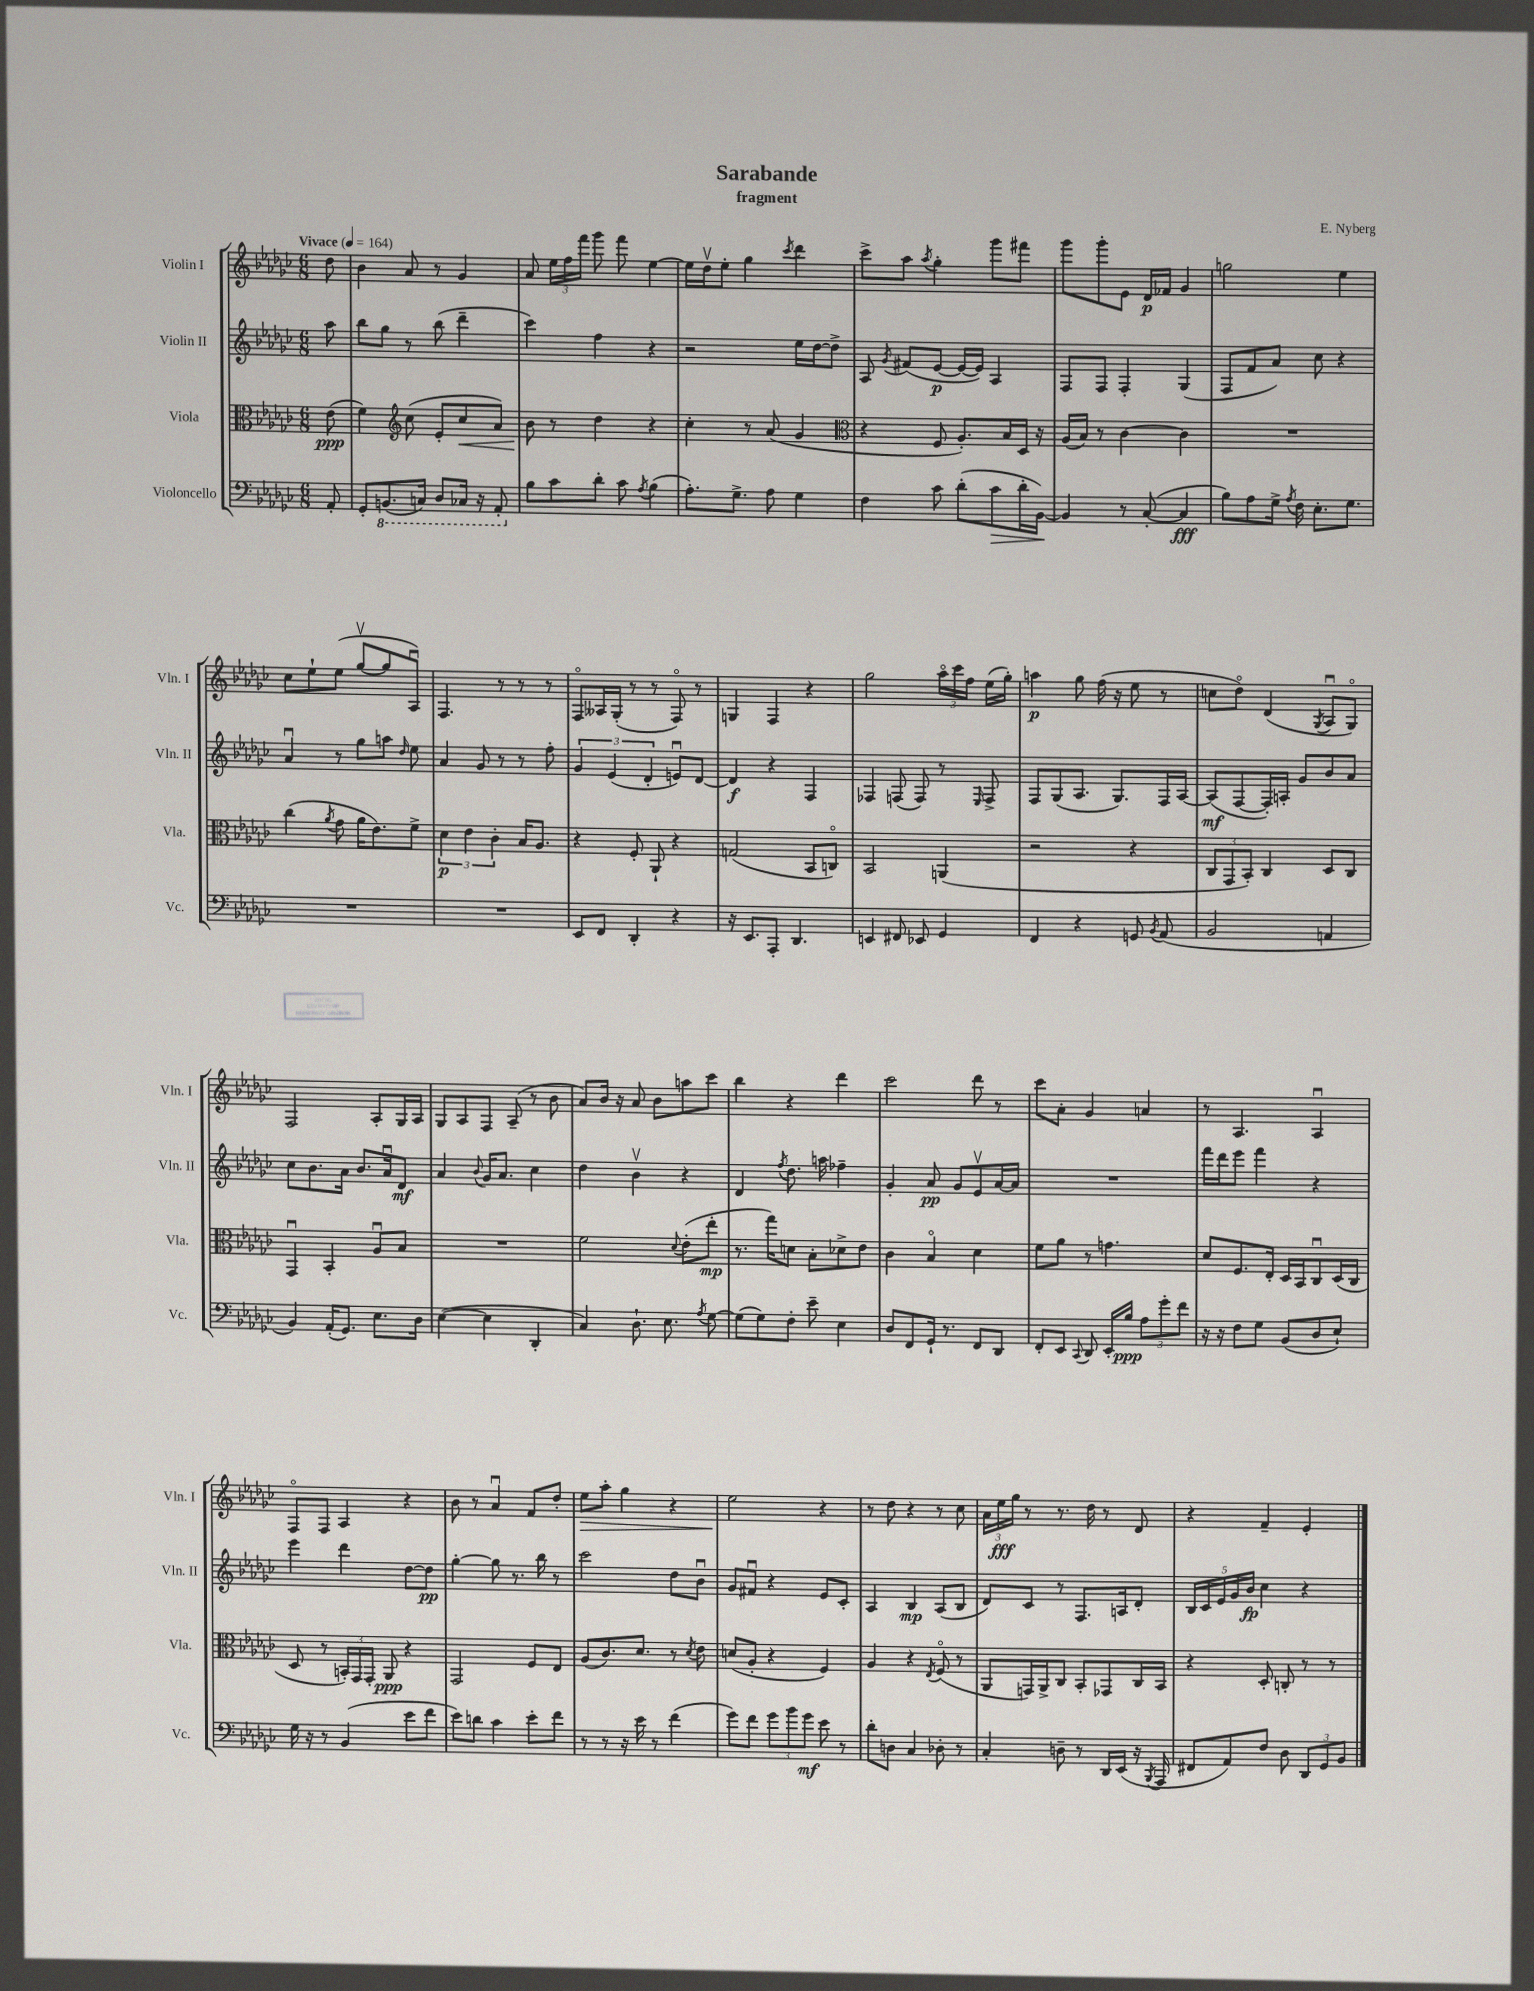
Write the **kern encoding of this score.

**kern	**kern	**kern	**kern
*staff4	*staff3	*staff2	*staff1
*clefF4	*clefC3	*clefG2	*clefG2
*k[b-e-a-d-g-c-]	*k[b-e-a-d-g-c-]	*k[b-e-a-d-g-c-]	*k[b-e-a-d-g-c-]
*M6/8	*M6/8	*M6/8	*M6/8
*MM164	*MM164	*MM164	*MM164
8AA-'/	(8e-\	8aa-\	8dd-\
=	=	=	=
8GG-'/L	4f\)	8bb-\L	4b-\
(8.BBB/	.	8gg-\J	.
*	*clefG2	*	*
.	(8cc-\	8r	8a-/
16CC/Jk)	.	.	.
8DD-/L	8e-'/L	(8bb-\	8r
16CC-/Jk	8cc-/	4ddd-~\	4g-/
16r	.	.	.
8AAA-'/	8a-/J)	.	.
=	=	=	=
8B-\L	8b-\	4ccc-\)	8a-/
8c-\	8r	.	24ee-\LL
.	.	.	24ff\
.	.	.	24fff\JJ
8d-'\J	4dd-\	4ff\	8ggg-\
8c-\	.	.	8fff\
8qA-/	.	.	.
(4B-\	4r	4r	[4ee-\
=	=	=	=
8.A-'\L)	4cc-'\	2r	16ee-\]LL
.	.	.	16dd-v\J
.	.	.	8ee-'\J
8.G-^\J	.	.	.
.	8r	.	4gg-\
8A-\	(8a-/	.	.
.	.	.	8qccc-/
4G-\	4g-/	16ee-\LL	4ddd-\
.	.	[16dd-\J	.
.	.	8dd-^\]J	.
=	=	=	=
*	*clefC3	*	*
4F\	4r	8A-/	8ccc-^\L
.	.	8qg-/	.
.	.	(8f#/L	8aa-\J
.	.	.	8qaa-/
8c-\	8F/	[8e-/J	4gg-'\
(8d-'\L	8.A-'/L)	16e-/_LL	.
.	.	16e-/]JJ)	.
8c-\	.	4A-/	8ggg-\L
.	16B-/L	.	.
16d-'\L	16D-/JJ	.	8fff#\J
[16BB-\JJ)	16r	.	.
=	=	=	=
4BB-/]	(16A-/LL	8F/L	8ggg-\L
.	16B-/JJ)	.	.
.	8r	8F/J	8ggg-'\
8r	[4c-\	4F'/	8e-\J
([8C-'/	.	.	16d-/LL
.	.	.	16f-/JJ
4C-/]	4c-\]	(4G-/	4g-/
=	=	=	=
8B-\L)	2.r	8F/L	2gg\
8A-\	.	8f/	.
16G-^\Jk	.	8a-/J)	.
8qA-/	.	.	.
16F\	.	.	.
8.E-'\L	.	8cc-\	.
.	.	4r	4ee-\
8.G-\J	.	.	.
=	=	=	=
2.r	(4cc-\	4a-u/	8cc-\L
.	.	.	8ee-`\
.	8qa-/	.	.
.	8g-\	8r	(8ee-\J
.	16a-\LK	8gg-\L	[8gg-v/L
.	8.e-\)	.	.
.	.	8aa\J	8gg-/]
.	.	16qqdd-/	.
.	8f^\J	8ee-\	8A-u/J)
=	=	=	=
2.r	6d-\	4a-/	4.F/
.	6e-\	.	.
.	.	8g-/	.
.	6c-'\	.	.
.	.	8r	8r
.	16B-/LK	8r	8r
.	8.A-/J	.	.
.	.	8ff'\	8r
=	=	=	=
8EE-/L	4r	6g-/	8Fo/L
8FF/J	.	.	16A--/L
.	.	(6e-/	.
.	.	.	(16G-'/JJ
4DD-'/	8F'/	.	8r
.	.	6d-'/	.
.	8AA-`/	.	8r
4r	4r	8eu/L)	8Fo/)
.	.	[8d-/J	8r
=	=	=	=
16r	(2G/	4d-/]	4G/
8.EE-/L	.	.	.
8AAA-'/J	.	4r	4F/
4.DD-/	.	.	.
.	8BB-/L	4F/	4r
.	8Co/J)	.	.
=	=	=	=
4EE/	2BB-/	4F-/	2gg-\
8FF#/	.	(8F/	.
8EE-/	.	8F/)	.
4GG-/	(4AA/	8r	24aa-o\LL
.	.	.	24ccc-\
.	.	.	24ff\JJ
.	.	16qqE-/	.
.	.	8F^/	(16ee-\LL
.	.	.	16gg-'\JJ)
=	=	=	=
4FF/	2r	8F/L	4aa\
.	.	(8G-/	.
4r	.	8.A-/J	8gg-\
.	.	.	(16ff\
.	.	8.G-/L)	16r
8GG/	4r	.	8ee-\
8qBB-/	.	.	.
(8AA-/	.	16F/L	8r
.	.	[16A-/JJ	.
=	=	=	=
2BB-/	12C-/L	(8A-/]L	8cc\L
.	12GG-/	.	.
.	.	[8F/	8dd-o\J)
.	12BB-'/J)	.	.
.	4C-/	16F'/]L)	(4d-/
.	.	16A'/JJ	.
.	.	8g-/L	.
.	.	.	8qG-/
4AA/	8D-/L	8b-/	8A-u/L
.	8C-/J	8a-/J	8G-o/J)
=	=	=	=
4BB-/)	4GG-u/	8cc-\L	2F/
.	.	8.b-\	.
(16AA-'/LK	4BB-'/	.	.
8.GG-/J)	.	16a-\Jk	.
.	.	8.b-/L	.
8.E-\L	8A-u/L	.	8A-'/L
.	.	16a-u/k	.
.	8B-/J	8d-/J	16G-/L
16D-\Jk	.	.	16A-/JJ
=	=	=	=
([4E-\	2.r	4a-/	8G-/L
.	.	.	8A-/
.	.	8qqb-/	.
4E-\]	.	16g-/LK	8F/J
.	.	8.a-/J	.
.	.	.	(8A-~/
4DD-'/	.	4cc-\	8r
.	.	.	8b-\
=	=	=	=
4C-/)	2f\	4dd-\	8a-/L)
.	.	.	16b-/Jk
.	.	.	16r
8.D-`\	.	4b-v\	8a-/
.	.	.	8b-\L
8.E-\	.	.	.
.	8qqd-/	.	.
.	(8e-'\L	4r	8aa\
8qA-/	.	.	.
[8G-\	8ee-'\J	.	8ccc-\J
=	=	=	=
(8G-\]L	8.r	4d-/	4bb-\
8G-\)	.	.	.
.	16gg-\LK)	.	.
.	.	8qff/	.
8F'\J	8d\J	8.dd-\	4r
8e-~\	8B-'\L	.	.
.	.	16aa\	.
4E-\	8d-^\	4ff-~\	4ddd-\
.	8e-\J	.	.
=	=	=	=
8D-/L	4c-\	4g-'/	2ccc-\
8FF/	.	.	.
16GG-`/Jk	4B-o/	8a-/	.
8.r	.	.	.
.	.	8g-/L	.
8FF/L	4d-\	8e-v/	8ddd-\
8DD-/J	.	[16a-/L	8r
.	.	16a-/]JJ	.
=	=	=	=
8FF'/L	8f\L	2.r	8ccc-\L
8EE-/J	8a-\J	.	8a-'\J
8qqCC-/	.	.	.
8DD-/	8r	.	4g-/
16EE-'/LL	4.g\	.	.
16B-/JJ	.	.	.
12A-\L	.	.	4a/
12g-'\	.	.	.
12f\J	.	.	.
=	=	=	=
16r	8d-/L	16fff\LL	8r
16r	.	16ddd-\J	.
8F\L	8.F/	8eee-\J	4.A-/
8G-\J	.	4fff\	.
.	16E-'/Jk	.	.
(8BB-/L	16D-/LL	.	.
.	16BB-/J	.	.
8D-/	8C-u/	4r	4A-u/
8E-`/J)	(16D-/L	.	.
.	16C-/JJ	.	.
=	=	=	=
16G-\	8D-/	4eee-\	8Fo/L
16r	.	.	.
8r	8r	.	8F/J
(4BB-/	24BB'/LL)	4ddd-\	4A-/
.	24GG-/	.	.
.	24GG-'/JJ	.	.
.	8AA-/	.	.
8e-\L	4r	[8dd-\L	4r
8f\J	.	8dd-\]J	.
=	=	=	=
8e-\L)	2GG-/	[4gg-'\	8b-\
8d\J	.	.	8r
4c-\	.	8gg-\]	4a-u/
.	.	8.r	.
8e-'\L	8F/L	.	8f/L
.	.	16bb-\	.
8f\J	8E-/J	8r	8dd-'/J
=	=	=	=
8r	(8A-/L	2ccc-\	8ee-\L
8r	8.c-/)	.	8aa-'\J
16r	.	.	4gg-\
16e-\	8.d-/J	.	.
8r	.	.	.
(4f\	8r	8dd-\L	4r
.	8qd-/	.	.
.	8e-\	8b-u\J	.
=	=	=	=
8g-\L)	(8d/L	8g-/L	2ee-\
8f\J	8A-'/J	8f#u/J	.
12g-\L	4r	4r	.
12b-\	.	.	.
12g-\J	.	.	.
8e-\	4F/)	8e-/L	4r
8r	.	8c-'/J	.
=	=	=	=
8d-'\L	4A-/	4A-/	8r
8D\J	.	.	8dd-\
4C-/	4r	4B-/	4r
.	8qE-/	.	.
8D-'\	(8Fo/	(8A-/L	8r
8r	8r	8B-/J	8cc-\
=	=	=	=
4C-'/	8AA-/L	8d-/L)	24a-\LL
.	.	.	24ee-\
.	.	.	24gg-\JJ
.	16GG/L)	8c-/J	8r
.	16AA-^/J	.	.
8D~\	8C-/J	8r	8.r
8r	8BB-'/L	8.F/L	.
.	.	.	16dd-\
16DD-/LL	8GG-/	.	8r
(16EE-/JJ	.	16A/k	.
16r	16C-/L	8d-'/J	8d-/
8qBBB-/	.	.	.
16AAA-/	16BB-/JJ	.	.
=	=	=	=
8FF#/L	4r	20B-/LL	4r
.	.	20c-/	.
.	.	20e-/	.
8AA-/)	.	.	.
.	.	20g-/	.
.	.	20b-/JJ	.
8F/J	8D-'/	4cc-\	4f~/
8D-\	8C'/	.	.
12DD-/L	8r	4r	4e-'/
12GG-/	.	.	.
.	8r	.	.
12BB-/J	.	.	.
==	==	==	==
*-	*-	*-	*-
